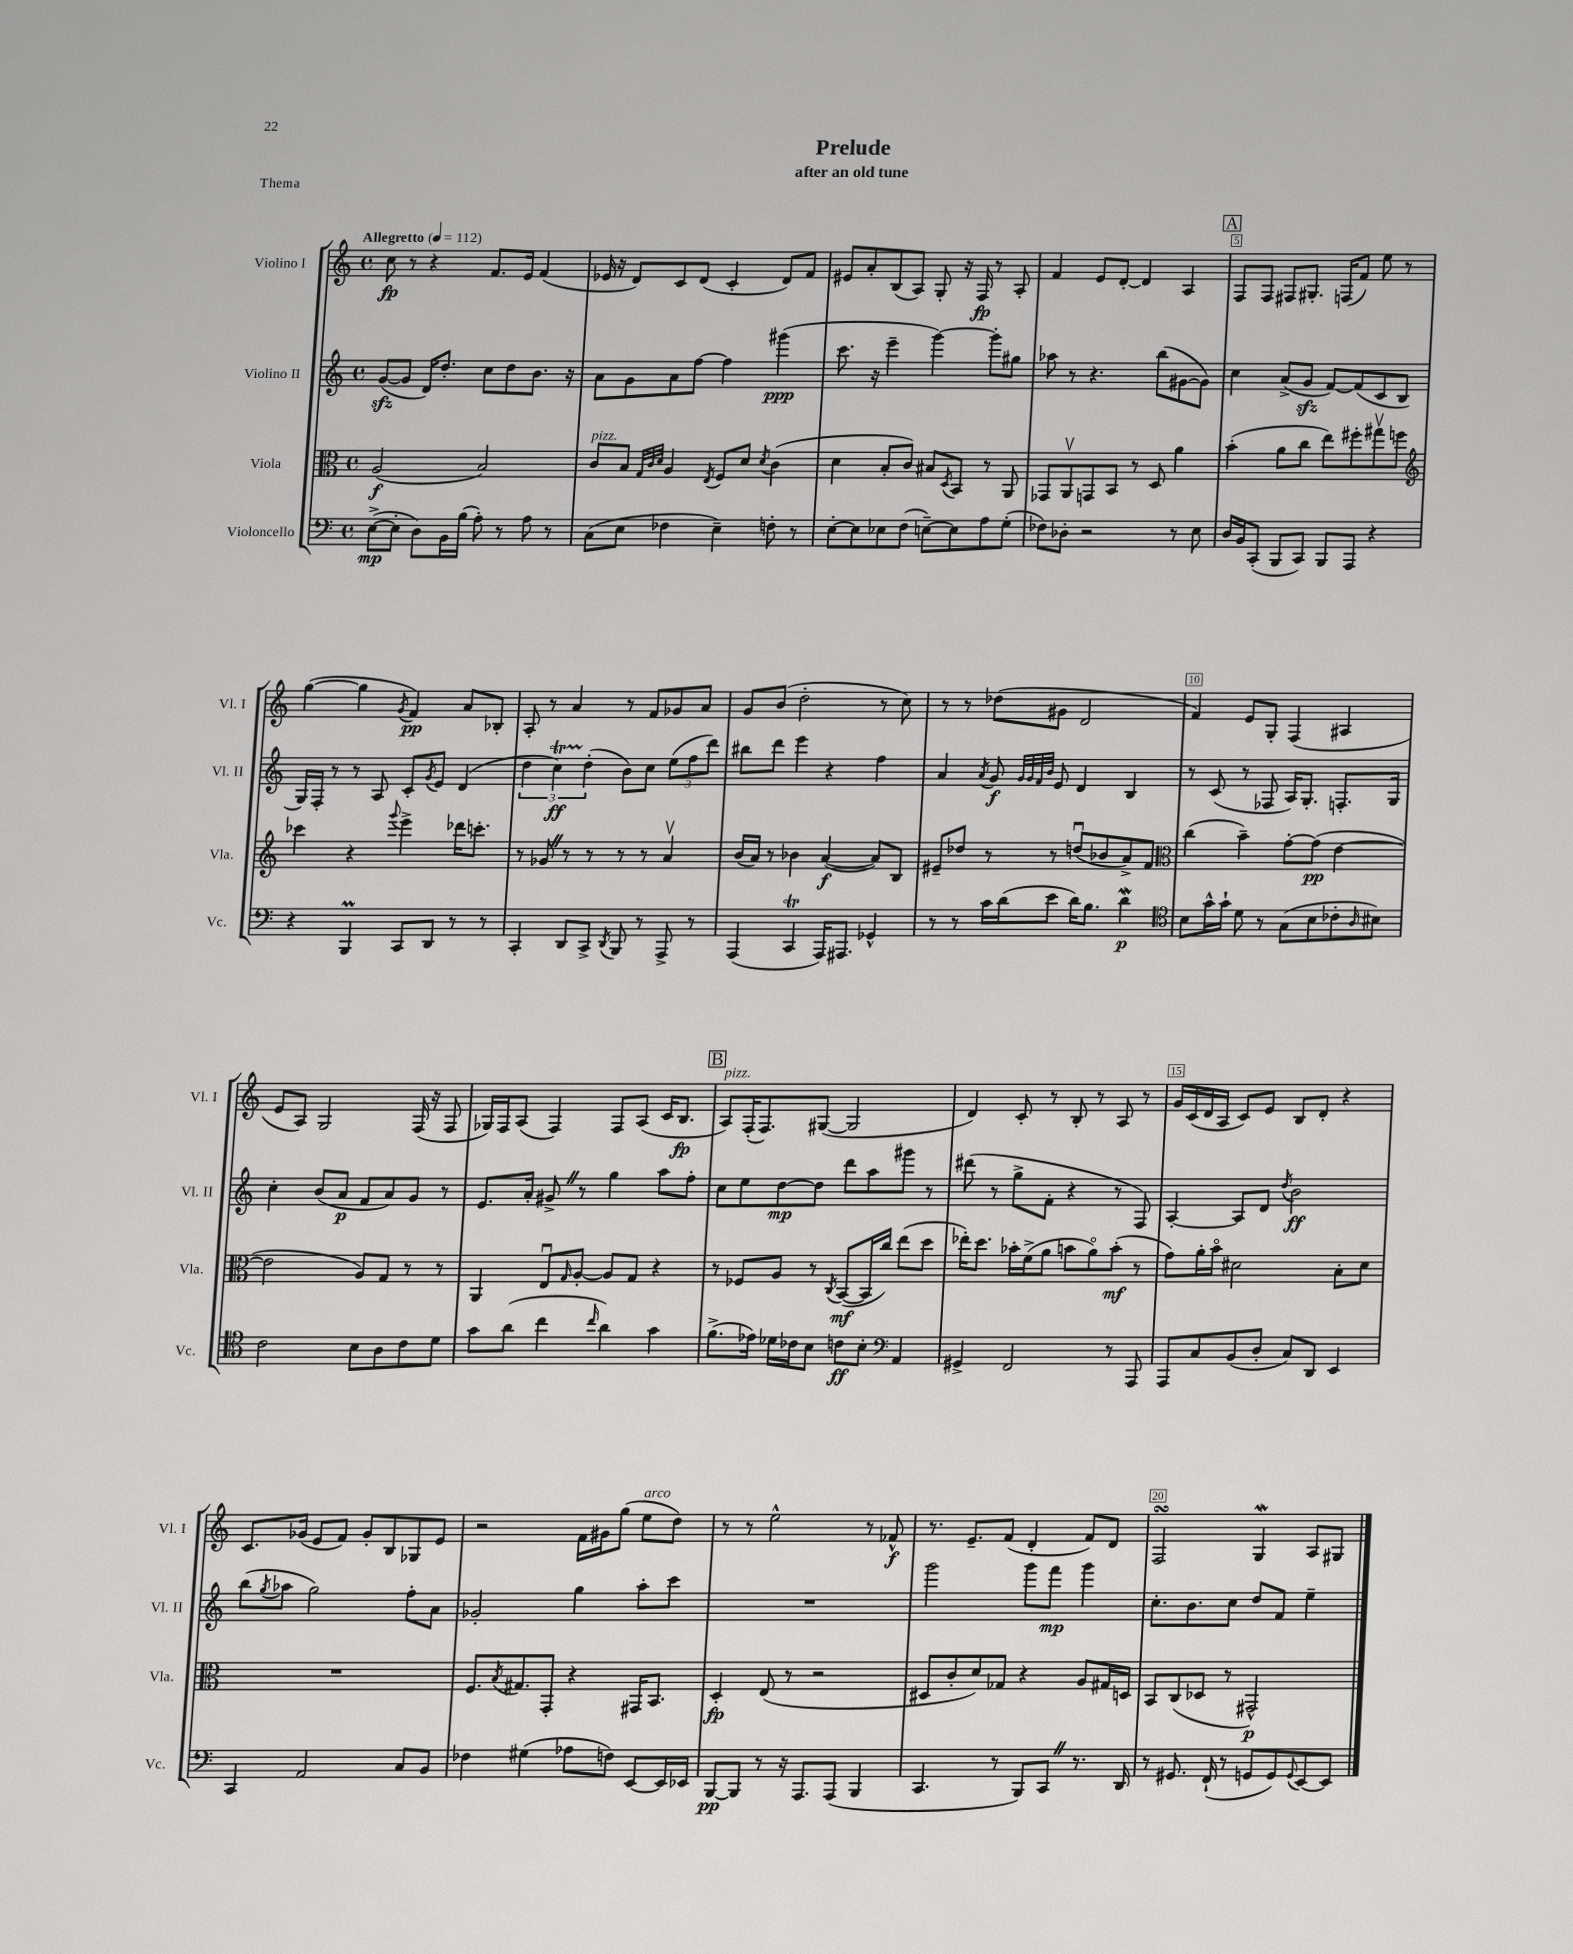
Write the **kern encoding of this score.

**kern	**kern	**kern	**kern
*staff4	*staff3	*staff2	*staff1
*clefF4	*clefC3	*clefG2	*clefG2
*k[]	*k[]	*k[]	*k[]
*M4/4	*M4/4	*M4/4	*M4/4
*met(c)	*met(c)	*met(c)	*met(c)
*MM112	*MM112	*MM112	*MM112
([8E^	(2A	([8g	8cc
8E']	.	8g]	8r
8D)	.	16d)	4r
.	.	8.dd'	.
16BB	.	.	.
(16B	.	.	.
8A')	2B)	8cc	8.f
8r	.	8dd	.
.	.	.	16e
8A	.	8.b	(4f
8r	.	.	.
.	.	16r	.
=	=	=	=
(8C	8c	8a	16e-
.	.	.	16r
8E	8B	8g	8d)
.	32qqG	.	.
.	32qqc	.	.
.	32qqd	.	.
4F-	4A	8a	8c
.	.	[8ff	(8d
.	8qE	.	.
4E~)	8F	4ff]	4c'
.	8d	.	.
.	8qd	.	.
8F'	(4c	(4ggg#	8d)
8r	.	.	8f
=	=	=	=
[8E'	4d	8.ccc	8e#
8E]	.	.	8a'
.	.	16r	.
8E-	8B'	4eee~	(8B
(8F	8c)	.	8A)
[8E~)	8B#	[4ggg)	8G'
.	8qD	.	.
8E]	8BB	.	16r
.	.	.	16F
8A	8r	8ggg']	8r
(8G'	8AA	8gg#	8A'
=	=	=	=
8F-)	8GG-	8aa-	4f
8D-'	8AAv	8r	.
2r	8GG	4.r	8e
.	8BB	.	[8d'
.	8r	.	4d]
.	8D	(8bb	.
8r	4a	[8g#	4A
8E	.	8g#])	.
=	=	=	=
16D	(4b'	4cc	8F
16BB	.	.	.
(8CC'	.	.	8F
8BBB	8a	(8a^	8F#
8CC)	8cc	8g	8.G#'
8BBB	8ee)	[8f)	.
.	.	.	(16F
8AAA	8ff#'	(8f]	8f)
4r	8gg#v	8c	8ee
.	8ff	8B	8r
=	=	=	=
*	*clefG2	*	*
4r	4ccc-	16G)	([4gg
.	.	16F'	.
.	.	8r	.
4BBB	4r	8r	4gg]
.	.	8A	.
.	8qqggg	.	8qg
8CC	4eee^	8c'	4f)
.	.	8qg	.
8DD	.	8e	.
8r	16ddd-	(4d	8a
.	8.ccc'	.	.
8r	.	.	8B-'
=	=	=	=
4CC'	8r	6dd	8A'
.	8g-	.	8r
.	.	6cc)	.
8DD	8r	.	4a
.	.	(6dd'	.
8CC^	8r	.	.
8qDD	.	.	.
8BBB	8r	8b)	8r
8r	8r	8cc	8f
8AAA^	4av	(12ee	8g-
.	.	12ff	.
8r	.	.	8a
.	.	12ddd)	.
=	=	=	=
(4AAA	(16b	8bb#	8g
.	16a)	.	.
.	8r	8ddd	(8b
4CC	4b-	4eee	2dd'
16AAA)	([4a	4r	.
8.AAA#	.	.	.
4GG-^^	8a])	4ff	8r
.	8B	.	8cc)
=	=	=	=
8r	8e#~	4a	8r
8r	8dd-	.	8r
.	.	8qa	.
16c	8r	8g	(8dd-
(16d	.	.	.
.	.	32qqg	.
.	.	32qqg	.
.	.	32qqf	.
.	.	32qqb	.
8e	8r	8e	8g#
16d)	(8ddu	4d	2d
8.B	.	.	.
.	8b-	.	.
4d	8a^)	4B	.
.	8f	.	.
=	=	=	=
*clefC4	*clefC3	*	*
8B	(4cc	8r	4f)
16g^^	.	(8c	.
16g`	.	.	.
8d	4b~)	8r	8e
8r	.	8F-	8G'
(8G	[8g'	16A)	(4F
.	.	8.G'	.
8B	(8g]	.	.
8c-'	[4e	8.F'	4A#
16qqA	.	.	.
8B#)	.	.	.
.	.	16G	.
=	=	=	=
2c	2e]	4cc'	8e
.	.	.	8A)
.	.	(8b	2G
.	.	8a	.
8B	8A)	8f	.
8A	8G	8a)	.
8c	8r	8g	(16F
.	.	.	16r
8d	8r	8r	8F
=	=	=	=
8g	4AA	8.e	16G-)
.	.	.	16F
(8a	.	.	(8A
.	.	16a'	.
4cc	8Eu	8g#^	4F)
.	16qqG	.	.
.	[8A'	8r	.
16qqcc	.	.	.
4a)	8A]	4gg	8F
.	8G	.	(8A
4g	4r	8aa	16c
.	.	.	8.B
.	.	8ff'	.
=	=	=	=
(8.f^	8r	8cc	8A)
.	8F-	8ee	(16F'
16e-)	.	.	8.F)
16d-	8A	[8dd	.
16c-	.	.	.
8B	8r	8dd]	([8G#
.	8qC	.	.
8c	([8BB	8ddd	2G#]
8B'	16BB]	8aa	.
.	16cc)	.	.
*clefF4	*	*	*
4AA	(8ee	8ggg#	.
.	8dd	8r	.
=	=	=	=
4GG#^	16ee-')	(8ddd#	4d)
.	8.dd	.	.
.	.	8r	.
2FF	16b-'	8gg^	8c'
.	(16f^	.	.
.	8a	8f'	8r
.	8b	4r	8B'
.	8ao)	.	8r
8r	(8b'	8r	8A
8AAA	8r	8F)	8r
=	=	=	=
8AAA	8g)	[4A'	16g
.	.	.	(16c
8C	16a'	.	16d
.	16bo	.	16A
(8BB	2d#	8A]	8c)
8D'	.	8d	8e
.	.	8qdd	.
8C)	.	2b	8B
8DD	.	.	8d'
4EE	8B'	.	4r
.	8d#	.	.
=	=	=	=
4CC	1r	(8bb	8.c
.	.	8qgg	.
.	.	8aa-	.
.	.	.	(16g-
2AA	.	2gg)	8e
.	.	.	8f)
.	.	.	8g-'
.	.	.	8B
8C	.	8ff'	8G-
8BB	.	8a	8e
=	=	=	=
4F-	8.F	2g-'	2r
.	8qB	.	.
.	8.G#	.	.
(4G#	.	.	.
.	8GG'	.	.
8A-	4r	4gg	16f
.	.	.	16g#
8F)	.	.	(8gg
[8EE	16GG#	8aa'	8ee
.	8.BB	.	.
16EE]	.	8ccc	8dd)
16EE-	.	.	.
=	=	=	=
[8BBB	4D'	1r	8r
8BBB]	.	.	8r
8r	(8E	.	2ee^^
16r	8r	.	.
8.AAA	.	.	.
.	2r	.	.
(8AAA	.	.	.
4BBB	.	.	8r
.	.	.	8f-^^
=	=	=	=
4.CC	8D#	2ggg	8.r
.	8c'	.	.
.	.	.	8.e~
.	8d)	.	.
8r	8G-	.	(8f
8BBB)	4r	8ggg	4d'
8CC	.	8fff	.
8.r	8A	4ggg	8f)
.	16G#	.	8d
16DD	16D	.	.
=	=	=	=
8r	8BB	8.cc'	2F
8.GG#	(8C	.	.
.	.	8.b	.
.	8D-	.	.
(16FF`	.	.	.
8r	8r	8cc	.
8GG	2GG#^^)	8dd	4G
8GG)	.	8f	.
8qqGG	.	.	.
[8EE	.	4ee~	8A
8EE]	.	.	8G#
==	==	==	==
*-	*-	*-	*-
